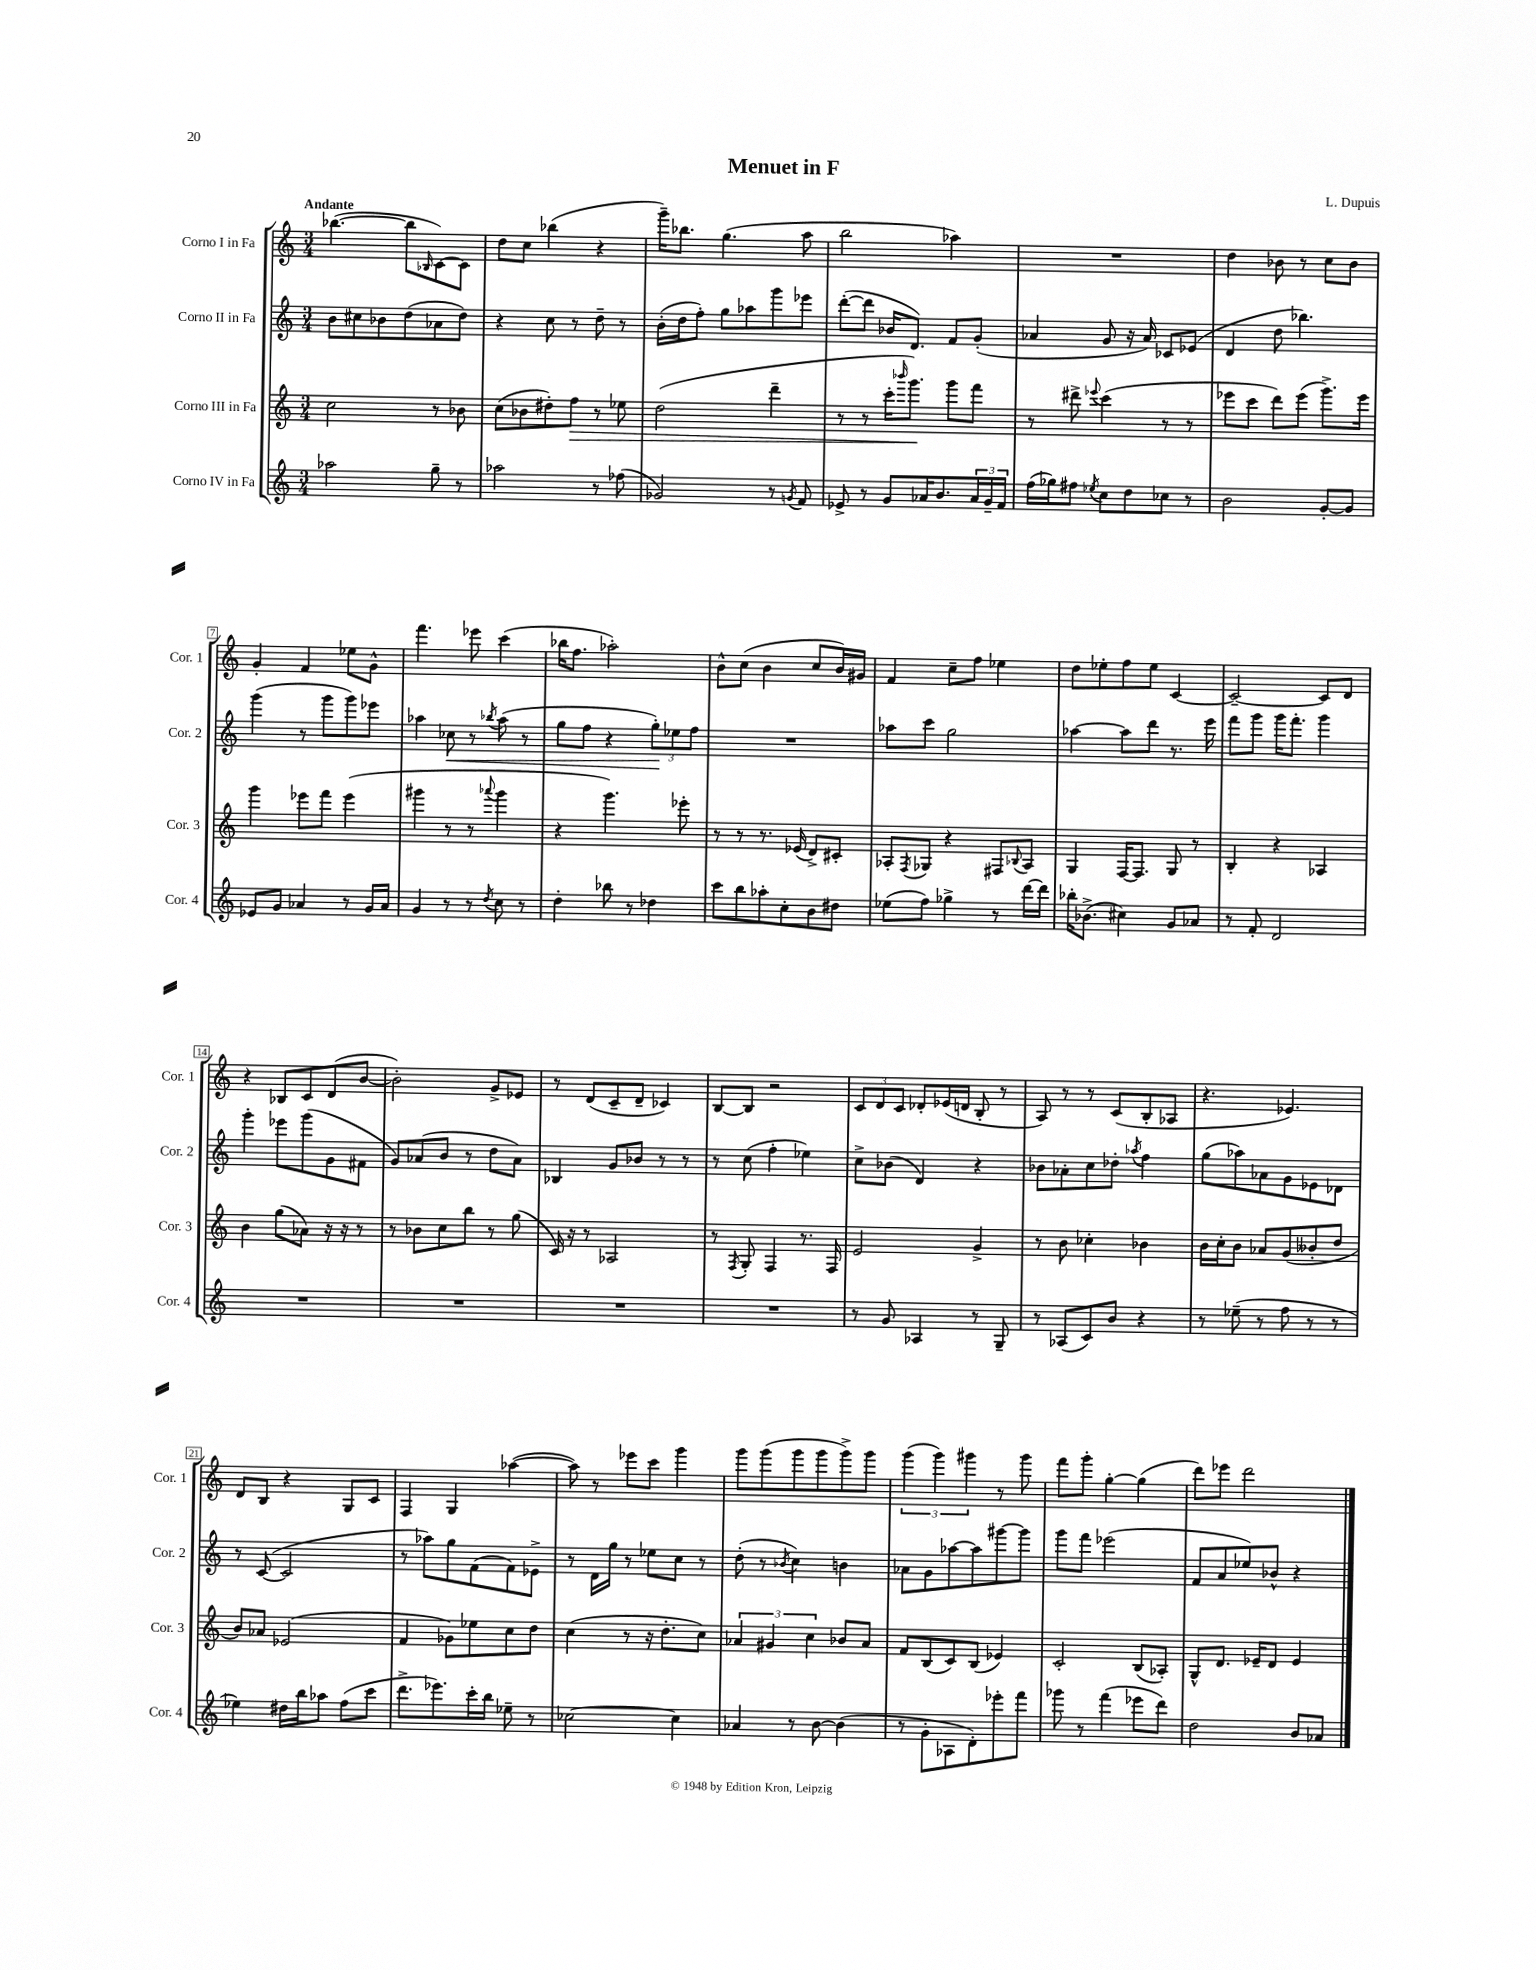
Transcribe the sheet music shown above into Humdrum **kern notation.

**kern	**kern	**dynam	**kern	**dynam	**kern
*part4	*part3	*part3	*part2	*part2	*part1
*staff4	*staff3	*staff3	*staff2	*staff2	*staff1
*I"Corno IV in Fa	*I"Corno III in Fa	*	*I"Corno II in Fa	*	*I"Corno I in Fa
*I'Cor. 4	*I'Cor. 3	*	*I'Cor. 2	*	*I'Cor. 1
*clefG2	*clefG2	*	*clefG2	*	*clefG2
*k[]	*k[]	*	*k[]	*	*k[]
*M3/4	*M3/4	*	*M3/4	*	*M3/4
=1	=1	=1	=1	=1	=1
!	!	!	!	!	!LO:TX:a:B:t=Andante
2aa-X\	2cc\	.	8b\L	.	([4.bb-X\
.	.	.	8cc#X\	.	.
.	.	.	8b-X\	.	.
.	.	.	(8dd\	.	8bb-\L]
.	.	.	.	.	16qqB-X/
8gg~\	8r	.	8a-X\	.	[8c\)
8r	8b-X\	.	8dd\J)	.	8c\J]
=2	=2	=2	=2	=2	=2
2aa-X\	(8cc\L	.	4r	.	8dd\L
.	8b-X\	.	.	.	8cc\J
.	8dd#X'\)	.	8cc\	.	(4bb-X\
!	!	!LO:HP:b	!	!	!
.	8ff\J	>	8r	.	.
8r	8r	.	8dd~\	.	4r
(8ff-X\	8ee-X\	.	8r	.	.
=3	=3	=3	=3	=3	=3
2g-X/)	(2dd\	.	(16b'\LL	.	16ggg~\KL)
.	.	.	16dd\J	.	8.bb-X\J
.	.	.	8ff'\J)	.	.
.	.	.	8gg\L	.	(4.gg\
.	.	.	8aa-X\	.	.
8r	4ddd~\	.	8ggg\	.	.
8qgn/	.	.	.	.	.
8f/	.	.	8eee-X\J	.	8aa\
=4	=4	=4	=4	=4	=4
8e-X^/	8r	.	([8ddd'\L	.	2bb\
8r	8r	.	8ddd\J]	.	.
8g/L	16ccc'\KL	.	16b-X/KL	.	.
.	16qqbbb-X/	.	.	.	.
.	8.ggg\J)	.	8.d/J)	.	.
16a-X/K	.	.	.	.	.
8.b/	.	.	.	.	.
.	8ggg\L	]	8f/L	.	4aa-X\)
24a-/L	8fff\J	.	(8g'/J	.	.
24g~/	.	.	.	.	.
24f/JJ	.	.	.	.	.
=5	=5	=5	=5	=5	=5
(16ff\LL	8r	.	4a-X/	.	2.r
16gg-X\J)	.	.	.	.	.
8ff#X\J	8ddd#X^\	.	.	.	.
8qee-X/	8qqeee-X/	.	.	.	.
8cc\L	(4ccc\	.	8g/	.	.
8dd\	.	.	16r	.	.
.	.	.	16a-/)	.	.
8cc-X\J	8r	.	8c-X/L	.	.
8r	8r	.	(8e-X/J	.	.
=6	=6	=6	=6	=6	=6
2b\	8eee-X\L	.	4d/	.	4dd\
.	8ccc\J	.	.	.	.
.	8ddd\L)	.	8dd\	.	8b-X\
.	(8eee-\J	.	4.bb-X\)	.	8r
[8g'/L	8.ggg^\L)	.	.	.	8cc\L
8g/J]	.	.	.	.	8b-\J
.	16eee-\Jk	.	.	.	.
!!LO:LB:g=z
=7	=7	=7	=7	=7	=7
8e-X/L	4ggg\	.	(4ggg\	.	4g'/
8g/J	.	.	.	.	.
4a-X/	8eee-X\L	.	8r	.	4f/
.	8fff\J	.	8ggg\L	.	.
8r	(4eee-\	.	8ggg\)	.	8ee-X\L
16g/LL	.	.	8eee-X\J	.	8g^^\J
16a-/JJ	.	.	.	.	.
=8	=8	=8	=8	=8	=8
4g/	4ggg#X\	.	4aa-X\	.	4.fff\
!	!	!	!	!LO:HP:b	!
8r	8r	.	8cc-X\	<	.
8r	8r	.	8r	.	8eee-X\
8qdd/	8qqaaa-X/	.	8qbb-X/	.	.
8cc\	4ggg#\	.	(8aa-\	.	(4ccc\
8r	.	.	8r	.	.
=9	=9	=9	=9	=9	=9
4dd'\	4r	.	8gg\L	.	16bb-X\KL
.	.	.	.	.	8.ff\J
.	.	.	8ff\J	.	.
8bb-X\	4.ggg\)	.	4r	.	2aa-X'\)
8r	.	.	.	.	.
4dd-X\	.	.	12gg'\L)	.	.
.	.	.	12ee-X\	[	.
.	8eee-X'\	.	.	.	.
.	.	.	12ff\J	.	.
=10	=10	=10	=10	=10	=10
8ccc\L	8r	.	2.r	.	8b^^\L
8bb\	8r	.	.	.	(8cc\J
8aa-X'\	8.r	.	.	.	4b\
8cc'\	.	.	.	.	.
.	(16e-X/	.	.	.	.
8b\	8d^/L)	.	.	.	8cc/L
8dd#X\J	8c#X'/J	.	.	.	16b/L)
.	.	.	.	.	16g#X/JJ
=11	=11	=11	=11	=11	=11
(8ee-X\L	8A-X'/L	.	8aa-X\L	.	4f/
.	8qF/	.	.	.	.
8ff\J)	8G-X/J	.	8ccc\J	.	.
4gg-X^\	4r	.	2gg\	.	8cc~\L
.	.	.	.	.	8ff\J
8r	8F#X/L	.	.	.	4ee-X\
.	8qqB-X/	.	.	.	.
[16ddd\LL	8A-/J	.	.	.	.
16ddd\JJ]	.	.	.	.	.
=12	=12	=12	=12	=12	=12
16bb-X'\KL	4G/	.	[4aa-X\	.	8dd\L
(8.b-X^\J	.	.	.	.	.
.	.	.	.	.	8ee-X'\
4cc#X\)	[16F/KL	.	8aa-\L]	.	8ff\
.	8.F/J]	.	.	.	.
.	.	.	8ddd\J	.	8ee-\J
8g/L	8G/	.	8.r	.	[4c/
8a-X/J	8r	.	.	.	.
.	.	.	16eee\	.	.
=13	=13	=13	=13	=13	=13
8r	4B'/	.	8fff\L	.	2c~/_
8f'/	.	.	8ggg\J	.	.
2d/	4r	.	16ggg\KL	.	.
.	.	.	8.fff'\J	.	.
.	4A-X/	.	4ggg\	.	8c/L]
.	.	.	.	.	8d/J
!!LO:LB:g=z
=14	=14	=14	=14	=14	=14
2.r	4b\	.	4ggg'\	.	4r
.	(8gg\L	.	8eee-X\L	.	8B-X/L
.	8a-X\J)	.	(8ggg\	.	8c/
.	16r	.	8g\	.	(8d/
.	16r	.	.	.	.
.	8r	.	8f#X\J	.	[8b/J
=15	=15	=15	=15	=15	=15
2.r	8r	.	8g/L)	.	2b'\])
.	8b-X\L	.	(8a-X/	.	.
.	8cc\	.	8b/J	.	.
.	8bb\J	.	8r	.	.
.	8r	.	8dd\L	.	8g^/L
.	(8gg\	.	8a-\J)	.	8e-X/J
=16	=16	=16	=16	=16	=16
2.r	16c/)	.	4B-X/	.	8r
.	16r	.	.	.	.
.	8r	.	.	.	(8d/L
.	2A-X/	.	8g/L	.	8c~/
.	.	.	8b-X/J	.	8d~/J
.	.	.	8r	.	4c-X/)
.	.	.	8r	.	.
=17	=17	=17	=17	=17	=17
2.r	8r	.	8r	.	[8B/L
.	8qF/	.	.	.	.
.	8G'/	.	(8cc\	.	8B/J]
.	4F/	.	4ff'\	.	2r
.	8.r	.	4ee-X\)	.	.
.	16F/	.	.	.	.
=18	=18	=18	=18	=18	=18
8r	2e/	.	8cc^\L	.	12c/L
.	.	.	.	.	12d/
8g/	.	.	(8b-X\J	.	.
.	.	.	.	.	12c/J
4A-X/	.	.	4d/)	.	8d-X'/L
.	.	.	.	.	(16e-X/L
.	.	.	.	.	16dn/JJ
8r	4g^/	.	4r	.	8B'/
8G~/	.	.	.	.	8r
=19	=19	=19	=19	=19	=19
8r	8r	.	8b-X\L	.	8A/)
(8A-X/L	8b\	.	8a-X'\	.	8r
8c/)	4cc-X'\	.	8cc\	.	8r
8b/J	.	.	8dd-X'\J	.	(8c/L
.	.	.	8qaa-X/	.	.
4r	4b-X\	.	4ff\	.	8B'/
.	.	.	.	.	8A-X/J
=20	=20	=20	=20	=20	=20
8r	16b\LL	.	(8gg\L	.	4.r
.	16cc'\J	.	.	.	.
(8ee-X~\	8b\J	.	8aa-X\)	.	.
8r	8a-X/L	.	8a-X\	.	.
8ff\	(8g/	.	8g\	.	4.e-X/)
8r	8b--X'/	.	8e-X\	.	.
8r	8dd/J	.	8d-X\J	.	.
!!LO:LB:g=z
=21	=21	=21	=21	=21	=21
4ee-X\)	8b/L)	.	8r	.	8d/L
.	8a-X/J	.	([8c/	.	8B/J
16dd#X\LL	(2e-X/	.	2c/]	.	4r
16bb\J	.	.	.	.	.
8aa-X\J	.	.	.	.	.
(8ff\L	.	.	.	.	8G/L
8ccc\J	.	.	.	.	8c/J
=22	=22	=22	=22	=22	=22
8.ddd^\L	4f/	.	8r	.	4F/
.	.	.	8aa-X\L)	.	.
8.eee-X\)	.	.	.	.	.
.	8g-X\L)	.	8gg\	.	4G/
16ccc'\L	8ee-X\	.	(8f\	.	.
16bb\JJ	.	.	.	.	.
8ee-X~\	8cc\	.	8f\)	.	([4aa-X\
8r	8dd\J	.	8e-X^\J	.	.
=23	=23	=23	=23	=23	=23
[2cc-X\	(4cc\	.	8r	.	8aa-\])
.	.	.	16d\LL	.	8r
.	.	.	16gg\JJ	.	.
.	8r	.	8r	.	8eee-X\L
.	16r	.	8ee-X\L	.	8ccc\J
.	8.dd'\L	.	.	.	.
4cc-\]	.	.	8cc\J	.	4ggg\
.	8cc\J)	.	8r	.	.
=24	=24	=24	=24	=24	=24
4a-X/	6a-X/	.	(8dd'\	.	8ggg\L
.	.	.	8r	.	(8ggg\
.	6g#X/	.	.	.	.
.	.	.	8qb-X/	.	.
8r	.	.	4cc\)	.	8ggg\
.	6cc\	.	.	.	.
[8b\	.	.	.	.	8ggg\
(4b\]	8b-X/L	.	4bn\	.	8ggg^\)
.	8a-/J	.	.	.	8ggg\J
=25	=25	=25	=25	=25	=25
8r	8f/L	.	8a-X\L	.	(6ggg\
8g'\L	(8B/	.	8g\	.	.
.	.	.	.	.	6ggg\)
8A-X\	8c/)	.	[8aa-X\	.	.
.	.	.	.	.	6ggg#X\
8d'\)	(8B/J	.	8aa-\]	.	.
8eee-X'\	4e-X/)	.	[8ggg#X\	.	8r
8fff\J	.	.	8ggg#\J]	.	8ggg#\
=26	=26	=26	=26	=26	=26
8ggg-X\	2c'/	.	8ggg\L	.	8fff\L
8r	.	.	8fff\J	.	8ggg'\J
(4fff\	.	.	(2eee-X\	.	[4gg'\
8eee-X\L	(8B/L	.	.	.	(4gg\]
8ddd\J)	8A-X'/J)	.	.	.	.
=27	=27	=27	=27	=27	=27
2dd\	8G^^/L	.	8f/L	.	8ddd\L)
.	8.d/J	.	8a/	.	8eee-X\J
.	.	.	8ee-X/)	.	2ddd\
.	16e-X~/KL	.	.	.	.
.	8d/J	.	8b-X^^/J	.	.
8b/L	4e-/	.	4r	.	.
8a-X/J	.	.	.	.	.
==	==	==	==	==	==
*-	*-	*-	*-	*-	*-
